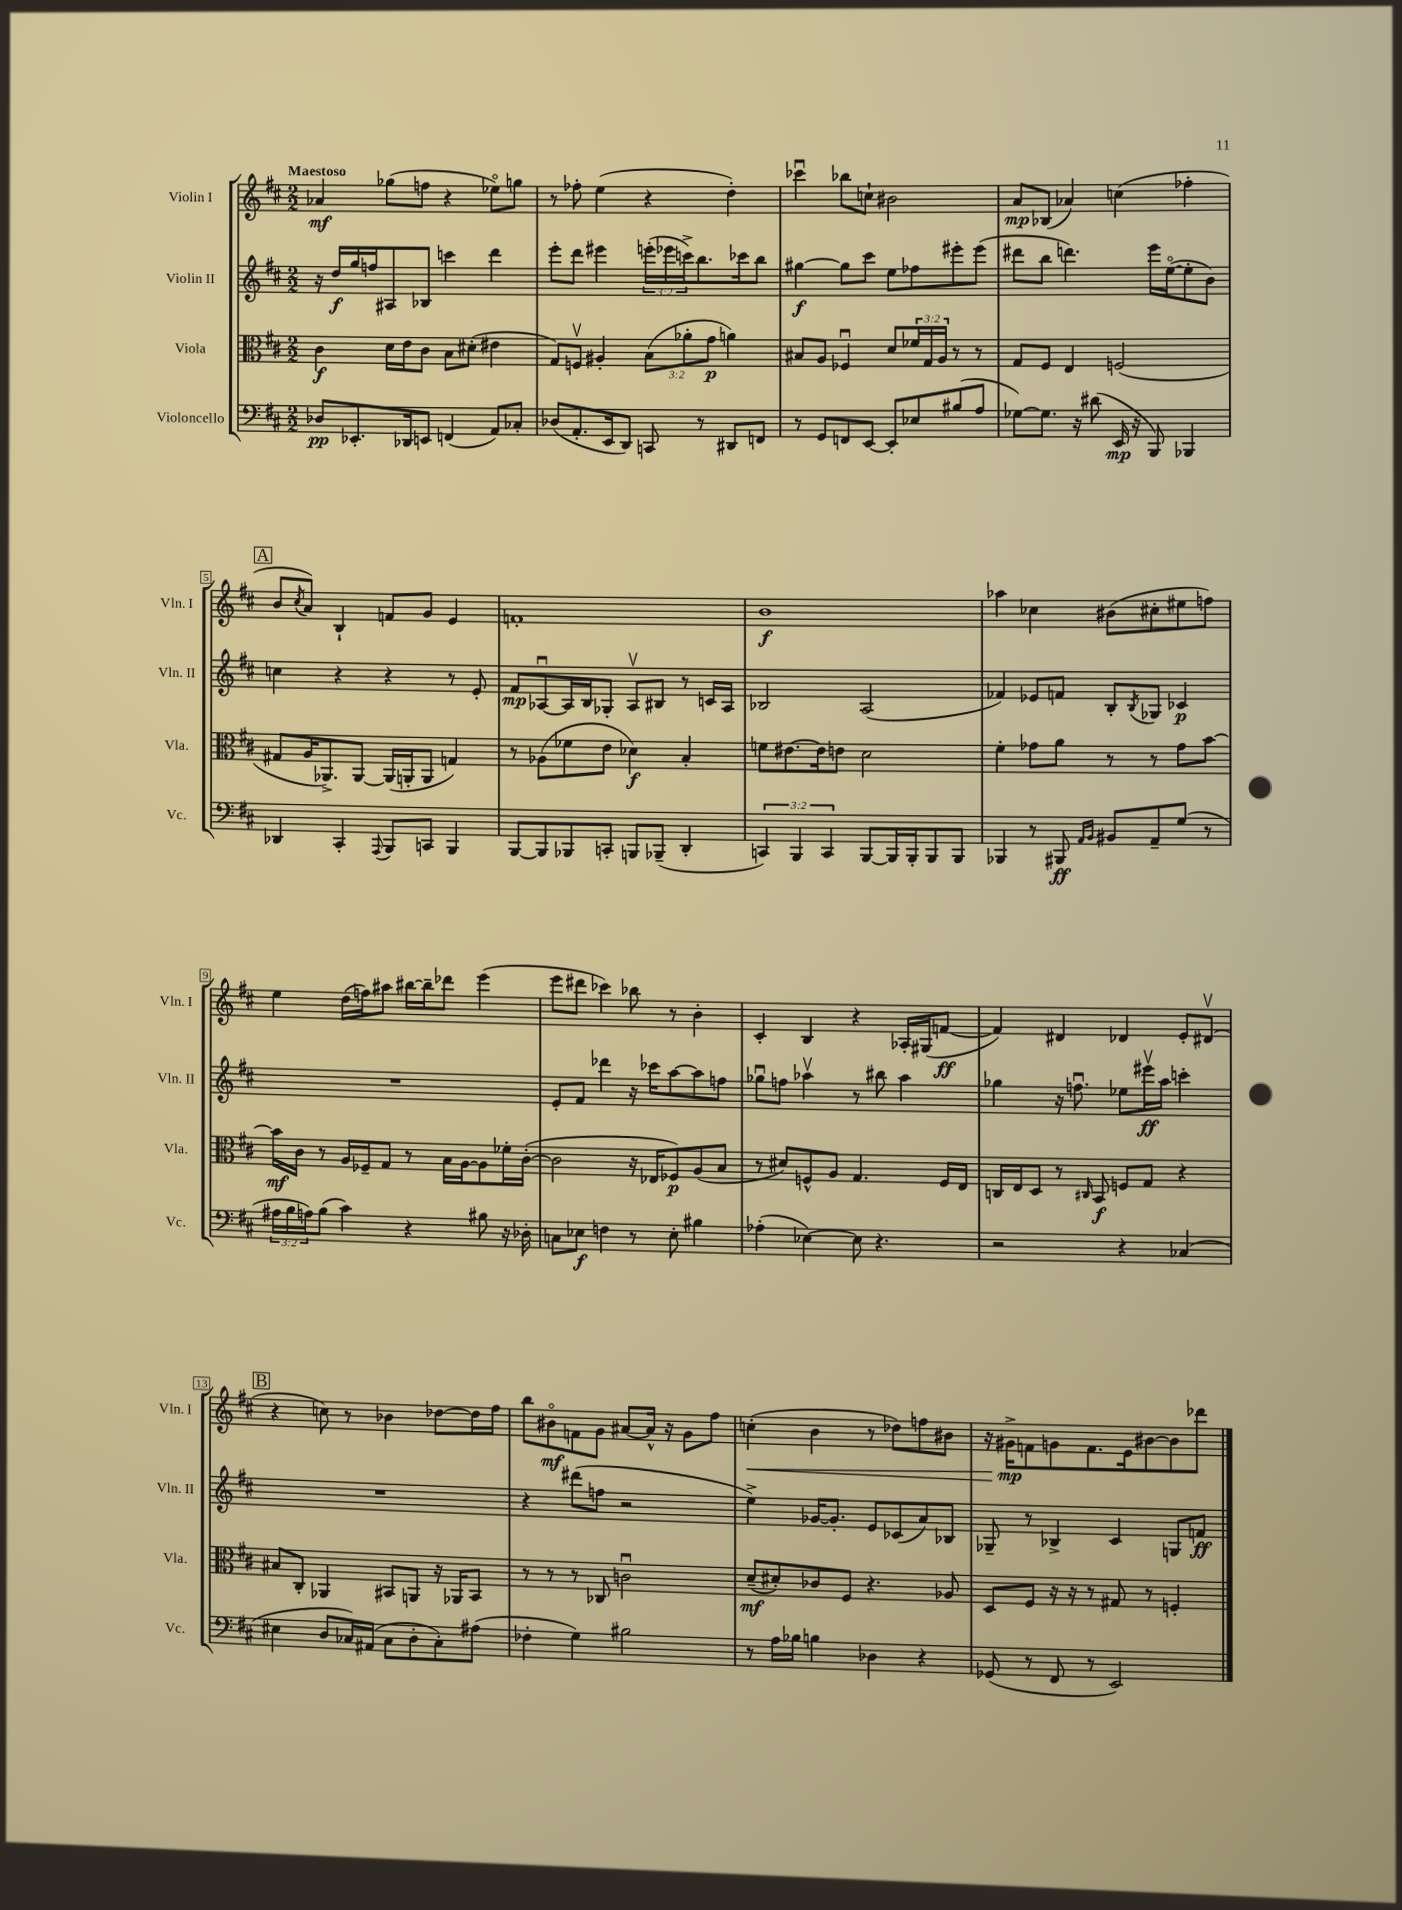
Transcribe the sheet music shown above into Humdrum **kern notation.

**kern	**dynam	**kern	**dynam	**kern	**dynam	**kern	**dynam
*part4	*part4	*part3	*part3	*part2	*part2	*part1	*part1
*staff4	*staff4	*staff3	*staff3	*staff2	*staff2	*staff1	*staff1
*I"Violoncello	*	*I"Viola	*	*I"Violin II	*	*I"Violin I	*
*I'Vc.	*	*I'Vla.	*	*I'Vln. II	*	*I'Vln. I	*
*clefF4	*	*clefC3	*	*clefG2	*	*clefG2	*
*k[f#c#]	*	*k[f#c#]	*	*k[f#c#]	*	*k[f#c#]	*
*M2/2	*	*M2/2	*	*M2/2	*	*M2/2	*
=1	=1	=1	=1	=1	=1	=1	=1
!	!	!	!	!	!	!LO:TX:a:B:t=Maestoso	!
8D-X/L	pp	4c#\	f	16r	.	4a-X/	mf
.	.	.	.	16dd/LL	f	.	.
8.EE-X'/	.	.	.	16gg/	.	.	.
.	.	.	.	16ffn/J	.	.	.
.	.	16d\LL	.	8A#X/	.	(8gg-X\L	.
16DD-X/k	.	16e\J	.	.	.	.	.
8EEn/J	.	8c#\J	.	8B-X/J	.	8ffn\J	.
(4FFn/	.	8B\L	.	4cccn\	.	4r	.
.	.	(8d#X'\J	.	.	.	.	.
8AA/L)	.	4e#X\	.	4ddd\	.	8ee-X\L)	.
8C-X'/J	.	.	.	.	.	8ggn\J	.
=2	=2	=2	=2	=2	=2	=2	=2
(8D-X/L	.	8G/L)	.	8eee'\L	.	8r	.
8.AA'/	.	8Fnv/J	.	8ddd\J	.	8ff-X'\	.
.	.	4A#X'/	.	4eee#X\	.	(4ee\	.
16EE/k	.	.	.	.	.	.	.
8DD/J)	.	.	.	.	.	.	.
8CCn/	.	(12B\L	.	(24eeen'\LL	.	4r	.
.	.	.	.	24eee-X\	.	.	.
.	.	12a-X'\	.	24cccn^\J)	.	.	.
8r	.	.	.	8.bb\	.	.	.
.	.	12g\J	p	.	.	.	.
8DD#X/L	.	4an\)	.	.	.	4dd'\)	.
.	.	.	.	16ccc-X\k	.	.	.
8FFn/J	.	.	.	8bb\J	.	.	.
=3	=3	=3	=3	=3	=3	=3	=3
8r	.	8B#X/L	.	[4gg#X\	f	4ccc-Xu\	.
8GG/L	.	8A/J	.	.	.	.	.
8FFn/	.	4F-Xu/	.	8gg#\L]	.	8bb-X\L	.
[8EE/J	.	.	.	8ccc#\J	.	8ccn`\J	.
8EE'/L]	.	8d/L	.	8ee\L	.	2b#X\	.
8E-X/	.	24f-X/L	.	8ff-X\	.	.	.
.	.	24G/	.	.	.	.	.
.	.	24A/JJ	.	.	.	.	.
(8B#X/	.	8r	.	8eee#X'\	.	.	.
8A/J	.	8r	.	(8eee#\J	.	.	.
=4	=4	=4	=4	=4	=4	=4	=4
[8G-X\L)	.	8G/L	.	8ddd#X\L	.	8a/L	mp
8.G-\J]	.	8F#/J	.	8bb\J	.	(8B-X/J	.
.	.	4E/	.	4.dddn\)	.	4a-X/)	.
16r	.	.	.	.	.	.	.
(8d#X\	.	.	.	.	.	.	.
16EE/	mp	(2Fn/	.	.	.	(4ccn\	.
16r	.	.	.	.	.	.	.
8BBB/)	.	.	.	16eee\LL	.	.	.
.	.	.	.	([16ee\J	.	.	.
4BBB-X/	.	.	.	8ee'\]	.	4ff-X'\	.
.	.	.	.	8b\J)	.	.	.
!!LO:LB:g=z
!!LO:REH:place=s1:t=A
=5	=5	=5	=5	=5	=5	=5	=5
4DD-X/	.	8G#X/L	.	4ccn\	.	8b/L	.
.	.	.	.	.	.	8qcc#/	.
.	.	16A/K	.	.	.	8a/J)	.
.	.	8.AA-X^/)	.	.	.	.	.
4CC#'/	.	.	.	4r	.	4B`/	.
.	.	[8AA-/J	.	.	.	.	.
8qqAAA/	.	.	.	.	.	.	.
8BBB/L	.	(16AA-/LL]	.	4r	.	8fn/L	.
.	.	16AAn'/J	.	.	.	.	.
8CCn/J	.	8AA/J	.	.	.	8g/J	.
4BBB/	.	4Gn/)	.	8r	.	4e/	.
.	.	.	.	8e'/	.	.	.
=6	=6	=6	=6	=6	=6	=6	=6
[8BBB/L	.	8r	.	8f#/L	mp	1fn'	.
8BBB/]	.	(8A-X\L	.	[8A-Xu/	.	.	.
8BBB-X/	.	8f-X\	.	16A-/L]	.	.	.
.	.	.	.	16B/J	.	.	.
8CCn'/J	.	8e\J	.	8G-X'/J	.	.	.
8BBBn/L	.	4d-X\)	f	8A-v/L	.	.	.
(8BBB-X~/J	.	.	.	8B#X/J	.	.	.
4DD'/	.	4B'/	.	8r	.	.	.
.	.	.	.	16cn/LL	.	.	.
.	.	.	.	16A-/JJ	.	.	.
=7	=7	=7	=7	=7	=7	=7	=7
6CCn/)	.	8fn\L	.	2B-X/	.	1b	f
.	.	[8.e#X\	.	.	.	.	.
6BBB/	.	.	.	.	.	.	.
.	.	16e#\k]	.	.	.	.	.
6CC/	.	.	.	.	.	.	.
.	.	8en\J	.	.	.	.	.
[8BBB/L	.	2d\	.	(2A/	.	.	.
16BBB/L]	.	.	.	.	.	.	.
16BBB'/J	.	.	.	.	.	.	.
8BBB/	.	.	.	.	.	.	.
8BBB/J	.	.	.	.	.	.	.
=8	=8	=8	=8	=8	=8	=8	=8
4BBB-X/	.	4f#'\	.	4f-X/)	.	4aa-X\	.
8r	.	8g-X\L	.	8e-X/L	.	4cc-X\	.
8BBB#X/	ff	8a\J	.	8fn/J	.	.	.
16qqAA/LL	.	.	.	.	.	.	.
16qqBB/JJ	.	.	.	.	.	.	.
8BB#X/L	.	8r	.	8B'/L	.	(8b#X\L	.
.	.	.	.	8qB/	.	.	.
8AA~/	.	8r	.	8G-X/J	.	8cc#X'\	.
(8G/J	.	8g-\L	.	4c-X/	p	8ee#X\	.
8r	.	[8b\J	.	.	.	8ffn\J)	.
!!LO:LB:g=z
=9	=9	=9	=9	=9	=9	=9	=9
24A#X\LL	.	16b\LL]	mf	1r	.	4ee\	.
24B\	.	.	.	.	.	.	.
.	.	16c#\JJ	.	.	.	.	.
24An\J)	.	.	.	.	.	.	.
(8B\J	.	8r	.	.	.	.	.
4c#\)	.	16A/LL	.	.	.	(16dd\LL	.
.	.	16F-X~/J	.	.	.	16ffn\J)	.
.	.	8G/J	.	.	.	8aa#X\J	.
4r	.	8r	.	.	.	[16bb#X\LL	.
.	.	.	.	.	.	16bb#~\J]	.
.	.	16B\LL	.	.	.	8ddd-X\J	.
.	.	[16A\J	.	.	.	.	.
8B#X\	.	8A\]	.	.	.	(4eee\	.
16r	.	16f-X'\L	.	.	.	.	.
16D-X'\	.	([16c#'\JJ	.	.	.	.	.
=10	=10	=10	=10	=10	=10	=10	=10
8Cn\L	.	2c#\]	.	8e'/L	.	8eee\L	.
8E-X\J	f	.	.	8f#/J	.	8ddd#X\J	.
4Fn\	.	.	.	4ddd-X\	.	4ccc-X\)	.
8r	.	16r	.	16r	.	8bb-X\	.
.	.	16E-X/KL	.	16ccc-X\KL	.	.	.
8E-'\	.	8F-X/)	p	[8aa\	.	8r	.
4B#X\	.	(8A/	.	8aa\]	.	4b'\	.
.	.	8B/J	.	8ffn\J	.	.	.
=11	=11	=11	=11	=11	=11	=11	=11
(4A-X'\	.	8r	.	8gg-Xu\L	.	4c#'/	.
.	.	8d#X/L)	.	8ffn\J	.	.	.
[4E-X\)	.	8Fn^^/	.	4aa-Xv\	.	4B/	.
.	.	8A/J	.	.	.	.	.
8E-\]	.	4.G/	.	8r	.	4r	.
4.r	.	.	.	8bb#X\	.	.	.
.	.	.	.	4aa-\	.	16A-X'/LL	.
.	.	.	.	.	.	(16G#X/J	.
.	.	16F/LL	.	.	.	[8fn/J	ff
.	.	16E/JJ	.	.	.	.	.
=12	=12	=12	=12	=12	=12	=12	=12
2r	.	16Cn/LL	.	4gg-X\	.	4f/])	.
.	.	16E/J	.	.	.	.	.
.	.	8D/J	.	.	.	.	.
.	.	8r	.	16r	.	4d#X/	.
.	.	.	.	8.ffnu\	.	.	.
.	.	16qqC#X/	.	.	.	.	.
.	.	8BB/	f	.	.	.	.
4r	.	8Fn/L	.	8ee-X\L	.	4d-X/	.
.	.	8G/J	.	16eee#Xv\L	ff	.	.
.	.	.	.	16aa\JJ	.	.	.
(4C-X/	.	4r	.	4cccn'\	.	8e'/L	.
.	.	.	.	.	.	(8d#Xv/J	.
!!LO:LB:g=z
!!LO:REH:place=s1:t=B
=13	=13	=13	=13	=13	=13	=13	=13
4E#X\	.	8B#X/L	.	1r	.	4r	.
.	.	8C#'/J	.	.	.	.	.
8D/L	.	4AA-X/	.	.	.	8ccn\)	.
16C-X/L)	.	.	.	.	.	8r	.
(16AA#X/JJ	.	.	.	.	.	.	.
8C-\L	.	8BB#X/L	.	.	.	4b-X\	.
8D'\	.	8AAn/J	.	.	.	.	.
8C-'\)	.	16r	.	.	.	[8dd-X\L	.
.	.	16AA-X/KL	.	.	.	.	.
(8A#X\J	.	8BB#/J	.	.	.	16dd-\L]	.
.	.	.	.	.	.	16ff#\JJ	.
=14	=14	=14	=14	=14	=14	=14	=14
4F-X'\	.	8r	.	4r	.	8bb\L	.
.	.	8r	.	.	.	8b#X\	mf
4G\)	.	8r	.	(8ddd#X\L	.	8fn\	.
.	.	8C-X/	.	8ffn\J	.	8g\J	.
2B#X\	.	2cnu\	.	2r	.	[8a#X/L	.
.	.	.	.	.	.	16a#^^/Jk]	.
.	.	.	.	.	.	16r	.
.	.	.	.	.	.	8g\L	.
.	.	.	.	.	.	8ff#\J	.
=15	=15	=15	=15	=15	=15	=15	=15
!	!	!	!	!	!	!	!LO:HP:b
8r	.	(8d~/L	mf	4ee^\)	.	(4ccn'\	<
16A\LL	.	8d#X'/)	.	.	.	.	.
16B-X\JJ	.	.	.	.	.	.	.
4Bn\	.	8c-X/	.	[16g-X/KL	.	4b\	.
.	.	.	.	8.g-'/J]	.	.	.
.	.	8F#/J	.	.	.	.	.
4D-X\	.	4.r	.	8e/L	.	8r	.
.	.	.	.	(8c-X/	.	8dd-X\L)	.
4r	.	.	.	8a/)	.	8ffn\	.
.	.	8A-X/	.	8B-X/J	.	8b#X\J	.
=16	=16	=16	=16	=16	=16	=16	=16
(8GG-X/	.	8D/L	.	8G-X~/	.	16r	.
.	.	.	.	.	.	16g#X^\KL	mp
8r	.	8F#/J	.	8r	.	8fn\	[
8FF#/	.	16r	.	4B-X^/	.	8gn\	.
.	.	16r	.	.	.	.	.
8r	.	8r	.	.	.	8.f\	.
2EE/)	.	8G#X/	.	4c#/	.	.	.
.	.	.	.	.	.	16e\k	.
.	.	8r	.	.	.	[8b#X\	.
.	.	4Fn'/	.	8Gn/L	.	8b#\]	.
.	.	.	.	8fn/J	ff	8ddd-X\J	.
==	==	==	==	==	==	==	==
*-	*-	*-	*-	*-	*-	*-	*-
